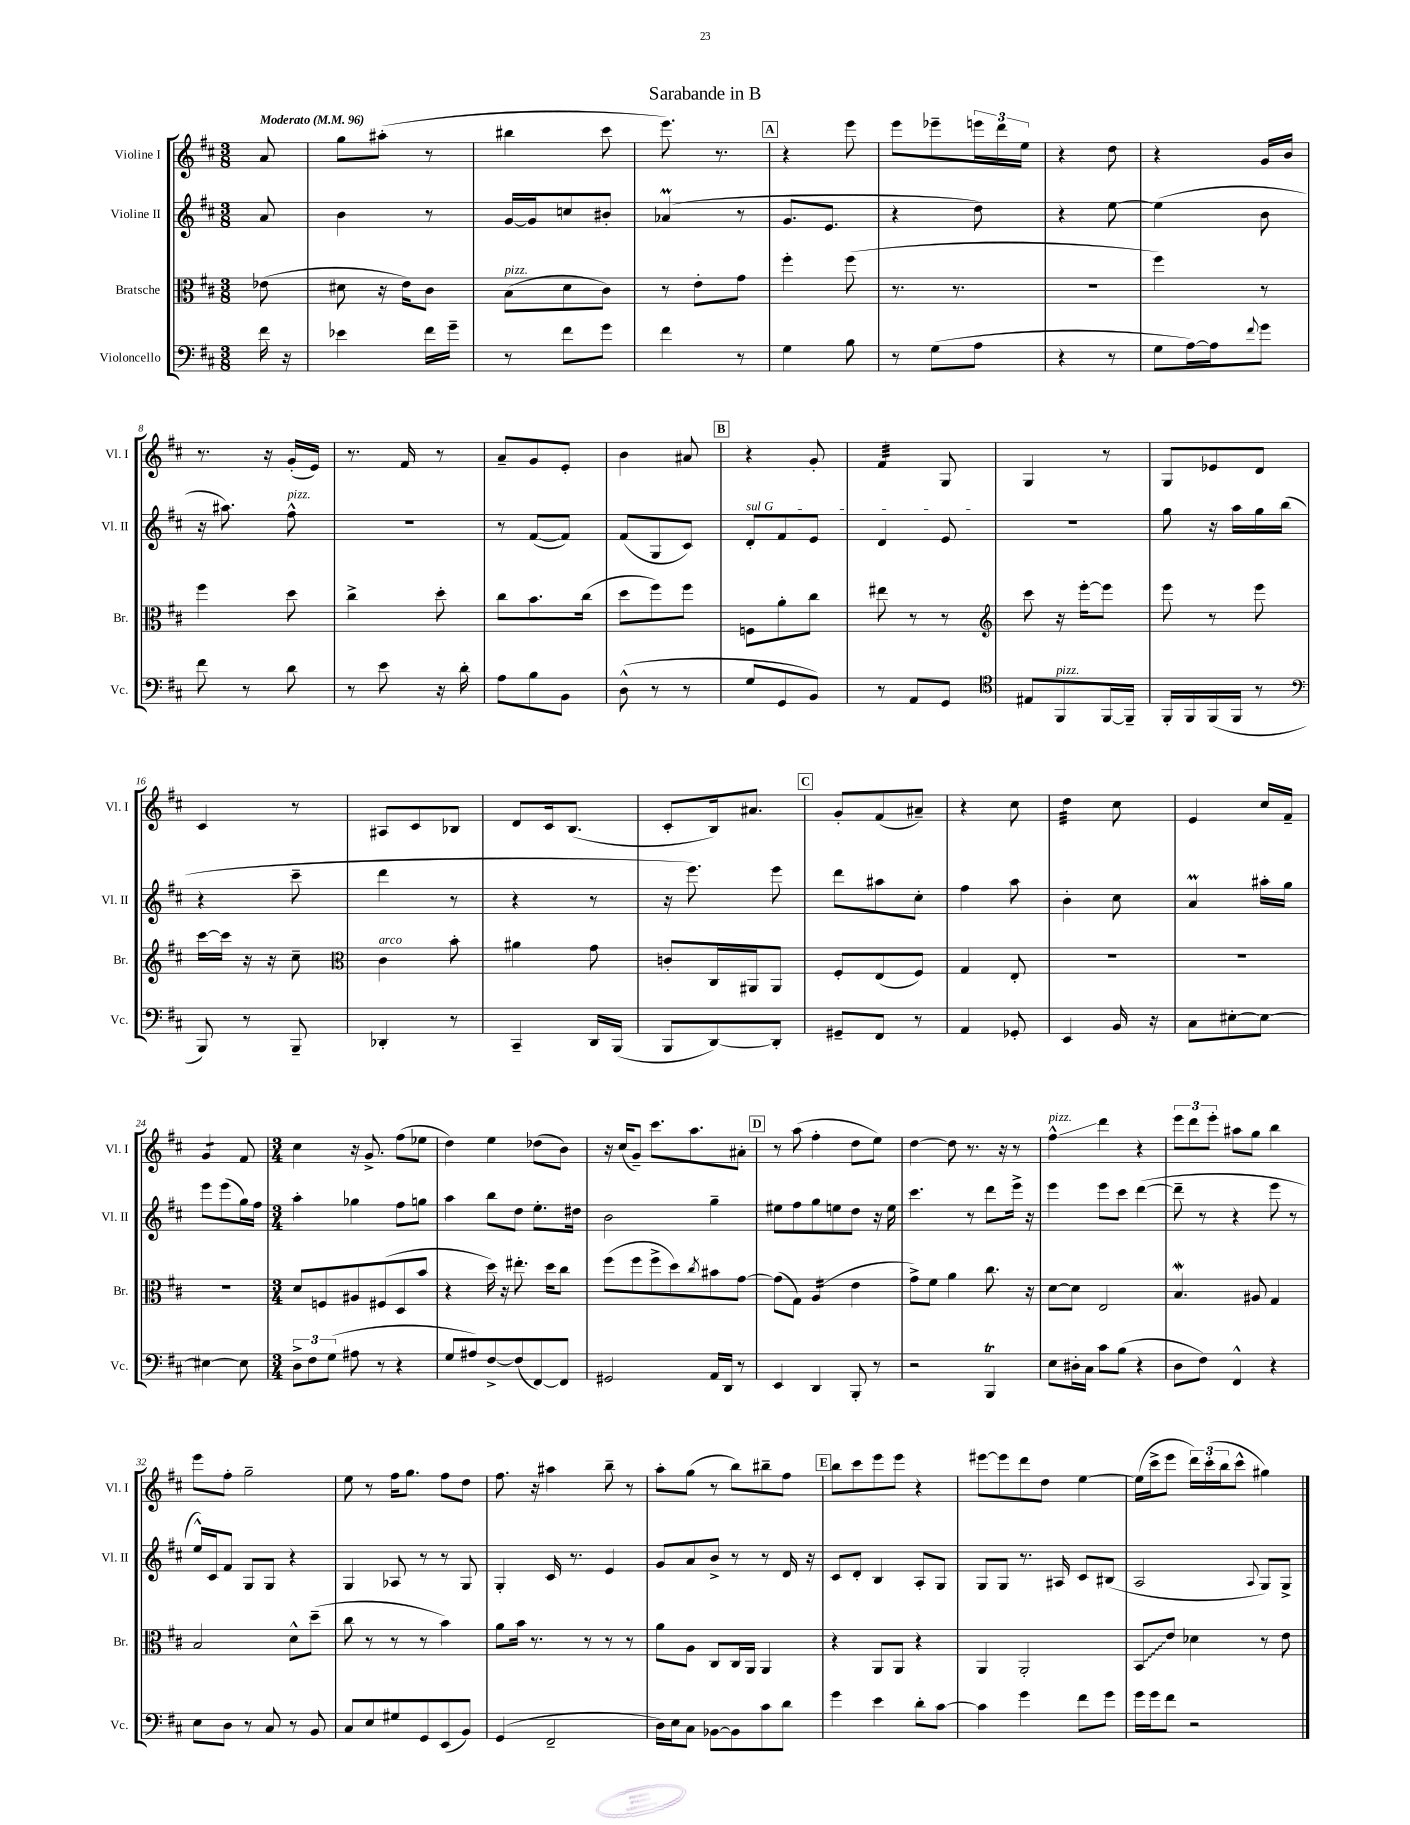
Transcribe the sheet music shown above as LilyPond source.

\header { title = "Sarabande in B" }
<<
\new StaffGroup <<
\new Staff = "s0" \with { instrumentName = "Violine I" shortInstrumentName = "Vl. I" } {
    \clef treble \key d \major \numericTimeSignature \time 3/8 \partial 8 \tempo "Moderato" 4 = 96
    a'8 |
    g''8 ais''8-.( r8 |
    bis''4 cis'''8 |
    e'''8.) r8. |
    \mark \markup { \box "A" } r4 e'''8 |
    e'''8 ees'''8-- \tuplet 3/2 { e'''16 d'''16 e''16 } |
    r4 d''8 |
    r4 g'16 b'16 |
    r8. r16 g'16-.( e'16) |
    r8. fis'16 r8 |
    a'8-- g'8 e'8-. |
    b'4 ais'8 |
    \mark \markup { \box "B" } r4 g'8-. |
    fis'4:32 g8 |
    g4 r8 |
    g8 ees'8 d'8 |
    cis'4 r8 |
    ais8 cis'8 bes8 |
    d'8 cis'16 b8.( |
    cis'8-. b16) ais'8. |
    \mark \markup { \box "C" } g'8-. fis'8( ais'8--) |
    r4 cis''8 |
    d''4:32 cis''8 |
    e'4 cis''16 fis'16-- |
    g'4:8 fis'8 |
    \numericTimeSignature \time 3/4 cis''4 r16 g'8.-> fis''8( ees''8 |
    d''4) e''4 des''8( b'8) |
    r16 cis''16( g'8--) cis'''8. a''8. ais'8-. |
    \mark \markup { \box "D" } r8 a''8( fis''4-. d''8 e''8) |
    d''4~ d''8 r8. r16 r8 |
    fis''4-^\glissando^\markup { \italic "pizz." } d'''4 r4 |
    \tuplet 3/2 { e'''8 d'''8 e'''8-. } ais''8 g''8 b''4 |
    e'''8 fis''8-. g''2-- |
    e''8 r8 fis''16 g''8. fis''8 d''8 |
    fis''8. r16 ais''4 b''8-- r8 |
    a''8-. g''8( r8 b''8) bis''8-- fis''8 |
    \mark \markup { \box "E" } b''8 cis'''8 e'''8 e'''8 r4 |
    eis'''8~ eis'''8 d'''8 d''8 e''4~ |
    e''16( cis'''16-> e'''8 \tuplet 3/2 { d'''16) cis'''16-.( b''16 } cis'''8-^ gis''4) \bar "|." |
}
\new Staff = "s1" \with { instrumentName = "Violine II" shortInstrumentName = "Vl. II" } {
    \clef treble \key d \major \numericTimeSignature \time 3/8 \partial 8
    a'8 |
    b'4 r8 |
    g'16~ g'16 c''8 bis'8-. |
    aes'4\prall( r8 |
    \mark \markup { \box "A" } g'8. e'8. |
    r4 d''8) |
    r4 e''8~ |
    e''4( b'8 |
    r16 ais''8.) fis''8-^^\markup { \italic "pizz." } |
    R4. |
    r8 fis'8~( fis'8) |
    fis'8( g8 cis'8) |
    \mark \markup { \box "B" } \once \override TextSpanner.bound-details.left.text = \markup { \italic "sul G" } d'8-.\startTextSpan fis'8 e'8 |
    d'4 e'8\stopTextSpan |
    R4. |
    g''8 r16 a''16 g''16 b''16( |
    r4 cis'''8-- |
    d'''4 r8 |
    r4 r8 |
    r16 e'''8.) e'''8 |
    \mark \markup { \box "C" } d'''8 ais''8 cis''8-. |
    fis''4 a''8 |
    b'4-. cis''8 |
    a'4\prall ais''16-. g''16 |
    e'''8 e'''8( g''16) fis''16 |
    \numericTimeSignature \time 3/4 a''4-. ges''4 fis''8 g''8 |
    a''4 b''8 d''8 e''8.-. dis''16 |
    b'2 g''4-- |
    \mark \markup { \box "D" } eis''8 fis''8 g''8 e''8 d''8 r16 e''16 |
    cis'''4. r8 d'''8 e'''16-> r16 |
    e'''4 e'''8 cis'''8 d'''4~( |
    d'''8-- r8 r4 e'''8 r8 |
    e''16-^) cis'16 fis'8 g8 g8 r4 |
    g4 aes8 r8 r8 g8 |
    g4-. cis'16 r8. e'4 |
    g'8 a'8 b'8-> r8 r8 d'16 r16 |
    \mark \markup { \box "E" } cis'8 d'8-. b4 a8-. g8 |
    g8 g8 r8. ais16 cis'8 bis8( |
    a2 \appoggiatura { a8 } g8) g8-> \bar "|." |
}
\new Staff = "s2" \with { instrumentName = "Bratsche" shortInstrumentName = "Br." } {
    \clef alto \key d \major \numericTimeSignature \time 3/8 \partial 8
    ees'8( |
    dis'8 r16 e'16) cis'8 |
    b8^\markup { \italic "pizz." }( d'8 cis'8) |
    r8 e'8-. g'8 |
    \mark \markup { \box "A" } fis''4-. fis''8( |
    r8. r8. |
    R4. |
    fis''4) r8 |
    fis''4 d''8 |
    cis''4-> d''8-. |
    cis''8 b'8. cis''16( |
    d''8 fis''8) fis''8 |
    \mark \markup { \box "B" } f8 a'8-. cis''8 |
    eis''8 r8 r8 |
    \clef treble cis'''8 r16 e'''16~-. e'''8 |
    e'''8 r8 e'''8 |
    cis'''16~ cis'''16 r16 r16 cis''8-- |
    \clef alto cis'4^\markup { \italic "arco" } b'8-. |
    ais'4 g'8 |
    c'8-. cis16 ais,16 ais,8 |
    \mark \markup { \box "C" } fis8-. e8( fis8) |
    g4 e8-. |
    R4. |
    R4. |
    R4. |
    \numericTimeSignature \time 3/4 d'8 f8 ais8 fis8( d8 b'8 |
    r4 d''16) r16 eis''8.-. d''16 cis''8 |
    fis''8( fis''8 fis''8-> d''8) \acciaccatura { cis''8 } bis'8 g'8~ |
    \mark \markup { \box "D" } g'8( g8) a4:16( e'4 |
    g'8->) fis'8 a'4 cis''8. r16 |
    d'8~ d'8 e2 |
    b4.\mordent ais8 g4 |
    b2 d'8-^ d''8--( |
    cis''8 r8 r8 r8 b'4) |
    a'8 b'16 r8. r8 r8 r8 |
    a'8 a8 cis8 cis16 a,16 a,4 |
    \mark \markup { \box "E" } r4 a,8 a,8 r4 |
    a,4 a,2-. |
    \once \override Glissando.style = #'zigzag b,8\glissando e'8 des'4 r8 e'8 \bar "|." |
}
\new Staff = "s3" \with { instrumentName = "Violoncello" shortInstrumentName = "Vc." } {
    \clef bass \key d \major \numericTimeSignature \time 3/8 \partial 8
    fis'16 r16 |
    ees'4 fis'16 g'16-- |
    r8 fis'8 g'8 |
    fis'4 r8 |
    \mark \markup { \box "A" } g4 b8 |
    r8 g8( a8 |
    r4 r8 |
    g8 a16~) a16 \appoggiatura { fis'8 } g'8 |
    fis'8 r8 d'8 |
    r8 e'8 r16 d'16-. |
    a8 b8 b,8 |
    d8-^( r8 r8 |
    \mark \markup { \box "B" } g8 g,8 b,8) |
    r8 a,8 g,8 |
    \clef tenor eis8 fis,8^\markup { \italic "pizz." } fis,16~ fis,16-- |
    fis,16-. fis,16 fis,16( fis,16 r8 |
    \clef bass b,,8) r8 b,,8-- |
    des,4-. r8 |
    cis,4-- d,16 b,,16( |
    b,,8 d,8~) d,8-. |
    \mark \markup { \box "C" } gis,8-- fis,8 r8 |
    a,4 ges,8-. |
    e,4 b,16 r16 |
    cis8 eis8~-. eis8~ |
    eis4~ eis8 |
    \numericTimeSignature \time 3/4 \tuplet 3/2 { d8-> fis8 g8( } ais8 r8 r4 |
    g8 ais8) fis8~-> fis8( fis,8~) fis,8 |
    gis,2 a,16 d,16 r8 |
    \mark \markup { \box "D" } e,4 d,4 b,,8-. r8 |
    r2 b,,4\trill |
    e8 dis16-. cis16 cis'8 b8( r4 |
    d8 fis8) fis,4-^ r4 |
    e8 d8 r8 cis8 r8 b,8 |
    cis8 e8 gis8 g,8 e,8( b,8) |
    g,4( fis,2-- |
    d16) e16 cis8 bes,8~ bes,8 cis'8 d'8 |
    \mark \markup { \box "E" } g'4 e'4 d'8-. cis'8~ |
    cis'4 g'4 fis'8 g'8 |
    g'16 g'16 fis'8 r2 \bar "|." |
}
>>
>>
